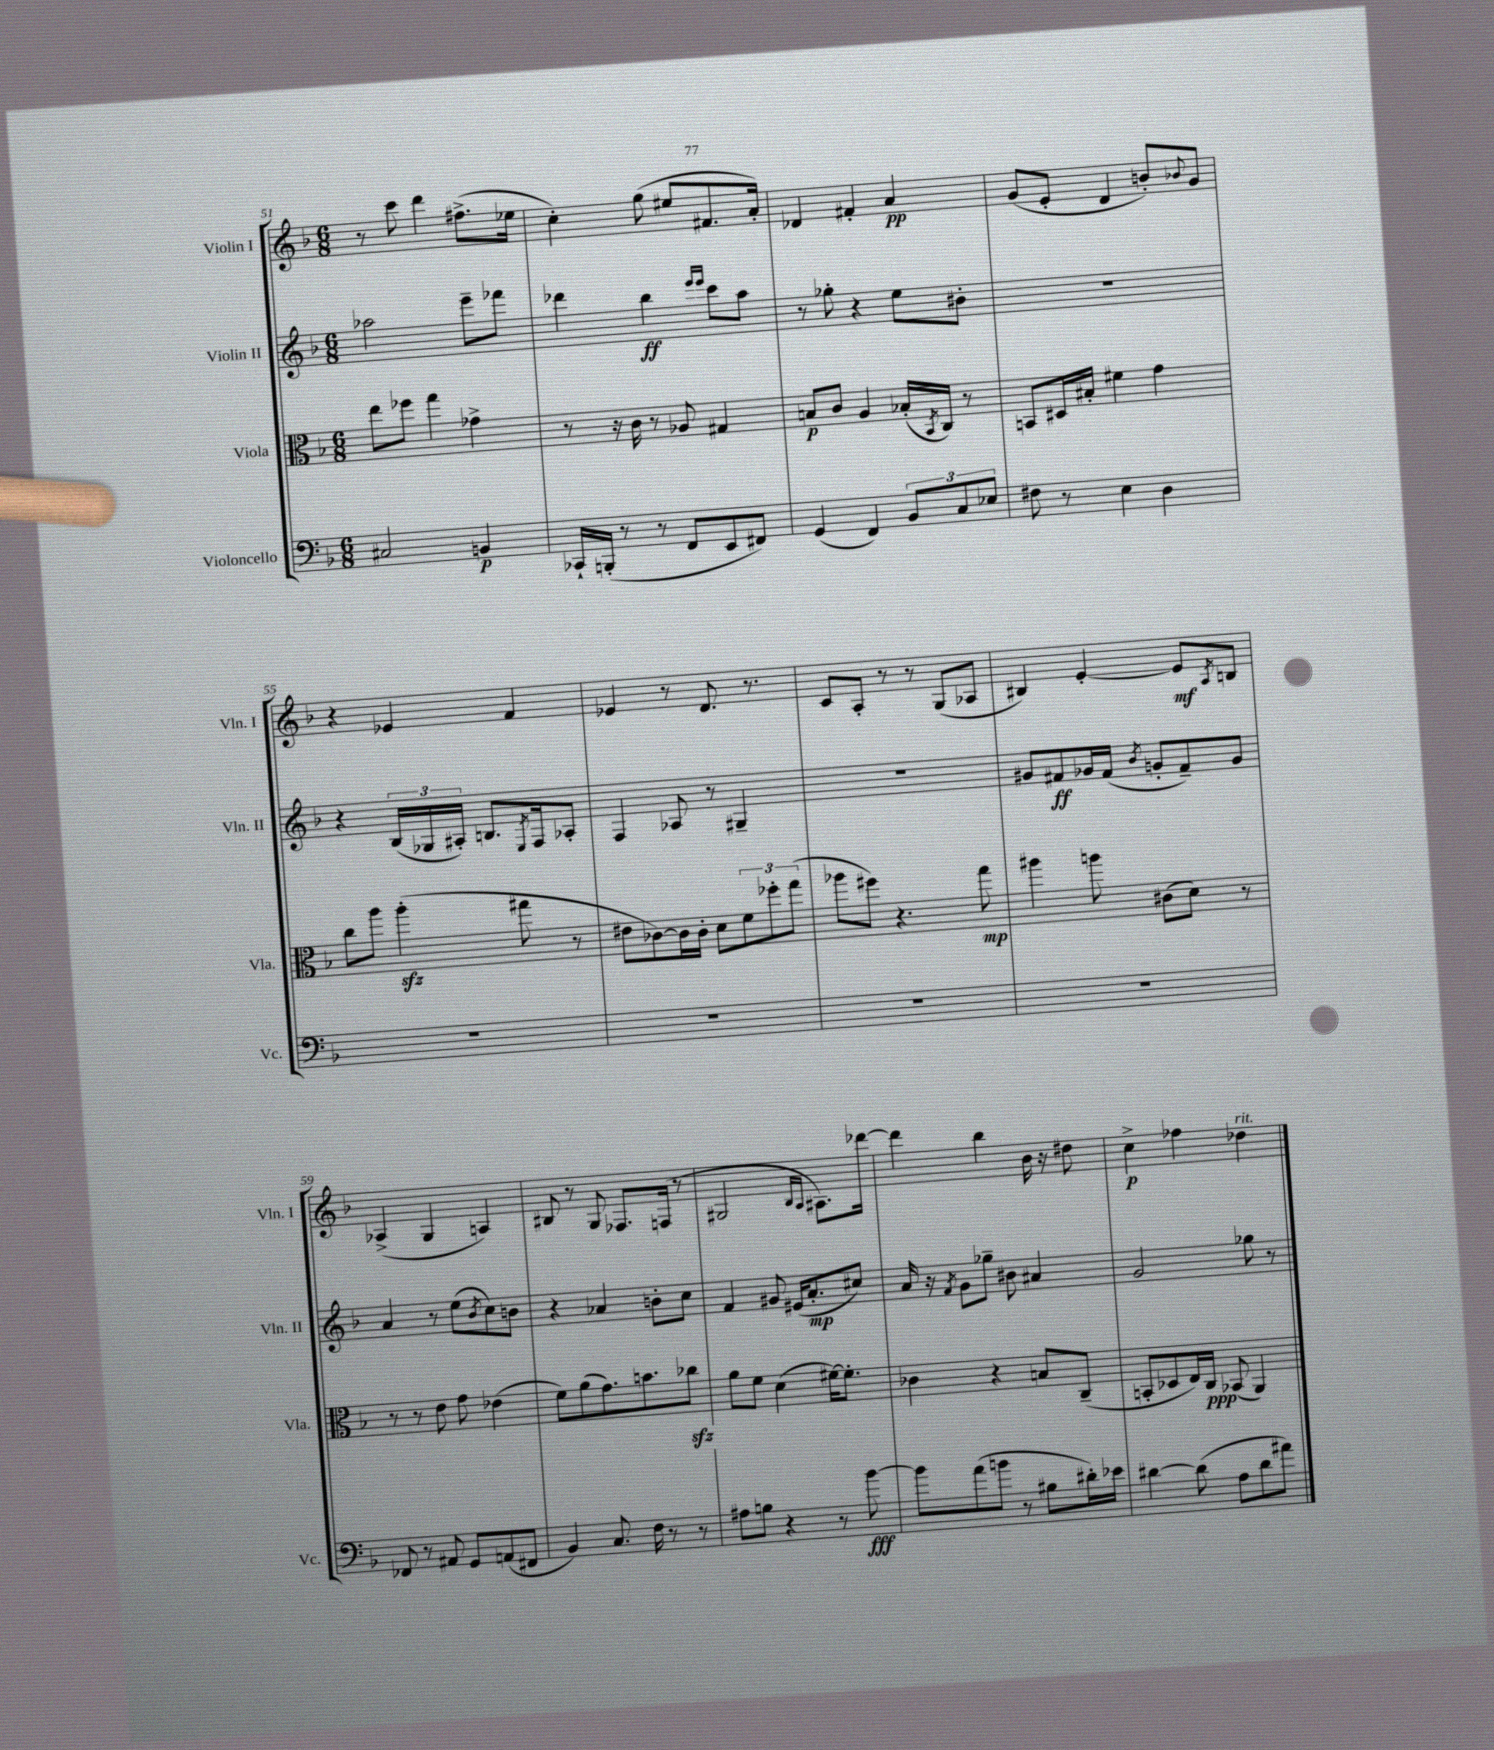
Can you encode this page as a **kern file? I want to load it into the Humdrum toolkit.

**kern	**kern	**kern	**kern
*staff4	*staff3	*staff2	*staff1
*clefF4	*clefC3	*clefG2	*clefG2
*k[b-]	*k[b-]	*k[b-]	*k[b-]
*M6/8	*M6/8	*M6/8	*M6/8
2C#/	8ee\L	2aa-\	8r
.	8ff-\J	.	8ccc\
.	4gg\	.	4ddd\
4BB/	4g-^\	8eee~\L	(8.ff#^\L
.	.	8fff-\J	.
.	.	.	16ee-\Jk
=	=	=	=
16CC-`/LL	8r	4ddd-\	4cc'\)
(16BBB'/JJ	.	.	.
8r	16r	.	.
.	16c\	.	.
8r	8r	4bb-\	(8gg\
8FF/L	8A-/	.	8ee#/L
.	.	16qqeee/LL	.
.	.	16qqeee/JJ	.
8EE/	4G#/	8ccc\L	8.f#/
8FF#/J)	.	8aa\J	.
.	.	.	16a'/Jk)
=	=	=	=
(4GG/	8B/L	8r	4d-/
.	8c/J	8gg-'\	.
4FF/)	4A/	4r	4f#'/
12BB-/L	(16B-'/LL	8ee\L	4a/
.	8qBB-/	.	.
.	16C/JJ)	.	.
12C/	.	.	.
.	8r	8b#'\J	.
12E-/J	.	.	.
=	=	=	=
8F#\	8BB/L	2.r	(8g/L
8r	16D#/L	.	8e'/J
.	16B#'/JJ	.	.
4E\	4f#\	.	4d/
4D\	4g\	.	8b'/L)
.	.	.	8qqb-/
.	.	.	8g/J
=	=	=	=
2.r	8cc\L	4r	4r
.	8aa\J	.	.
.	(4aa'\	(24B-/LL	4e-/
.	.	24G-/	.
.	.	24A#'/JJ)	.
.	.	8.B/L	.
.	8gg#\	.	4f/
.	.	8qE/	.
.	.	16F/k	.
.	8r	8A-'/J	.
=	=	=	=
2.r	8e#\L	4F/	4e-/
.	[8c-\)	.	.
.	16c-\]L	8A-/	8r
.	16c-'\JJ	.	.
.	8d\L	8r	8.d/
.	12f\	4G#~/	.
.	.	.	8.r
.	12ff-'\	.	.
.	(12gg\J	.	.
=	=	=	=
2.r	8aa-\L	2.r	8c/L
.	8ff#\J)	.	8A'/J
.	4.r	.	8r
.	.	.	8r
.	.	.	(8G/L
.	8gg\	.	8A-/J
=	=	=	=
2.r	4aa#\	8g#/L	4B#/)
.	.	8f#/	.
.	8aa\	16g-/L	[4e'/
.	.	(16f#/JJ	.
.	.	8qb-/	.
.	(8c#\L	8g'/L	.
.	8d\J)	8f#~/)	8e/]L
.	.	.	8qA/
.	8r	8g/J	8B/J
=	=	=	=
8FF-/	8r	4a/	(4A-^/
8r	8r	.	.
8AA#/	8e\	8r	4G/
8GG/L	8g\	(8ee\L	.
.	.	8qb-/	.
(8AA/	(4e-\	8cc\)	4A/)
8FF#/J	.	8b\J	.
=	=	=	=
4BB-/)	8f\L)	4r	8B#/
.	(8a\	.	8r
8.C/	8.g\)	4a-/	8G/
.	.	.	8.F-/L
16F\	8.b\	.	.
8r	.	8b'\L	.
.	.	.	(16F/Jk
8r	8cc-\J	8cc\J	8r
=	=	=	=
8A#\L	8a\L	4f/	2G#/
8B\J	8f\J	.	.
4r	(4d\	8g#/	.
.	.	(16e#/LK	.
.	.	8.a'/	.
.	.	.	16qqB-/LL
.	.	.	16qqA/JJ
8r	[16f#\LK)	.	8.A#\L)
.	8.f#'\]J	.	.
[8b-\	.	8cc#/J)	.
.	.	.	[16ddd-\Jk
=	=	=	=
8b-\]L	4c-\	16a/	4ddd-\]
.	.	16r	.
.	.	8qf/	.
(8a\	.	8g\L	.
8b\J	4r	8gg-~\J	4bb-\
8r	.	8b#\	.
8B#\L	8B/L	4a#/	16b-\
.	.	.	16r
16d#'\L)	(8C~/J	.	8dd#\
16e-\JJ	.	.	.
=	=	=	=
[4d#\	8BB'/L	2g/	4cc^\
.	8D-/	.	.
(8d#\]	16E/L)	.	4ff-\
.	16C/JJ	.	.
8A\L	(8BB-/	.	.
8d#\	4AA/)	8gg-\	4dd-\
8a#\J)	.	8r	.
==	==	==	==
*-	*-	*-	*-
